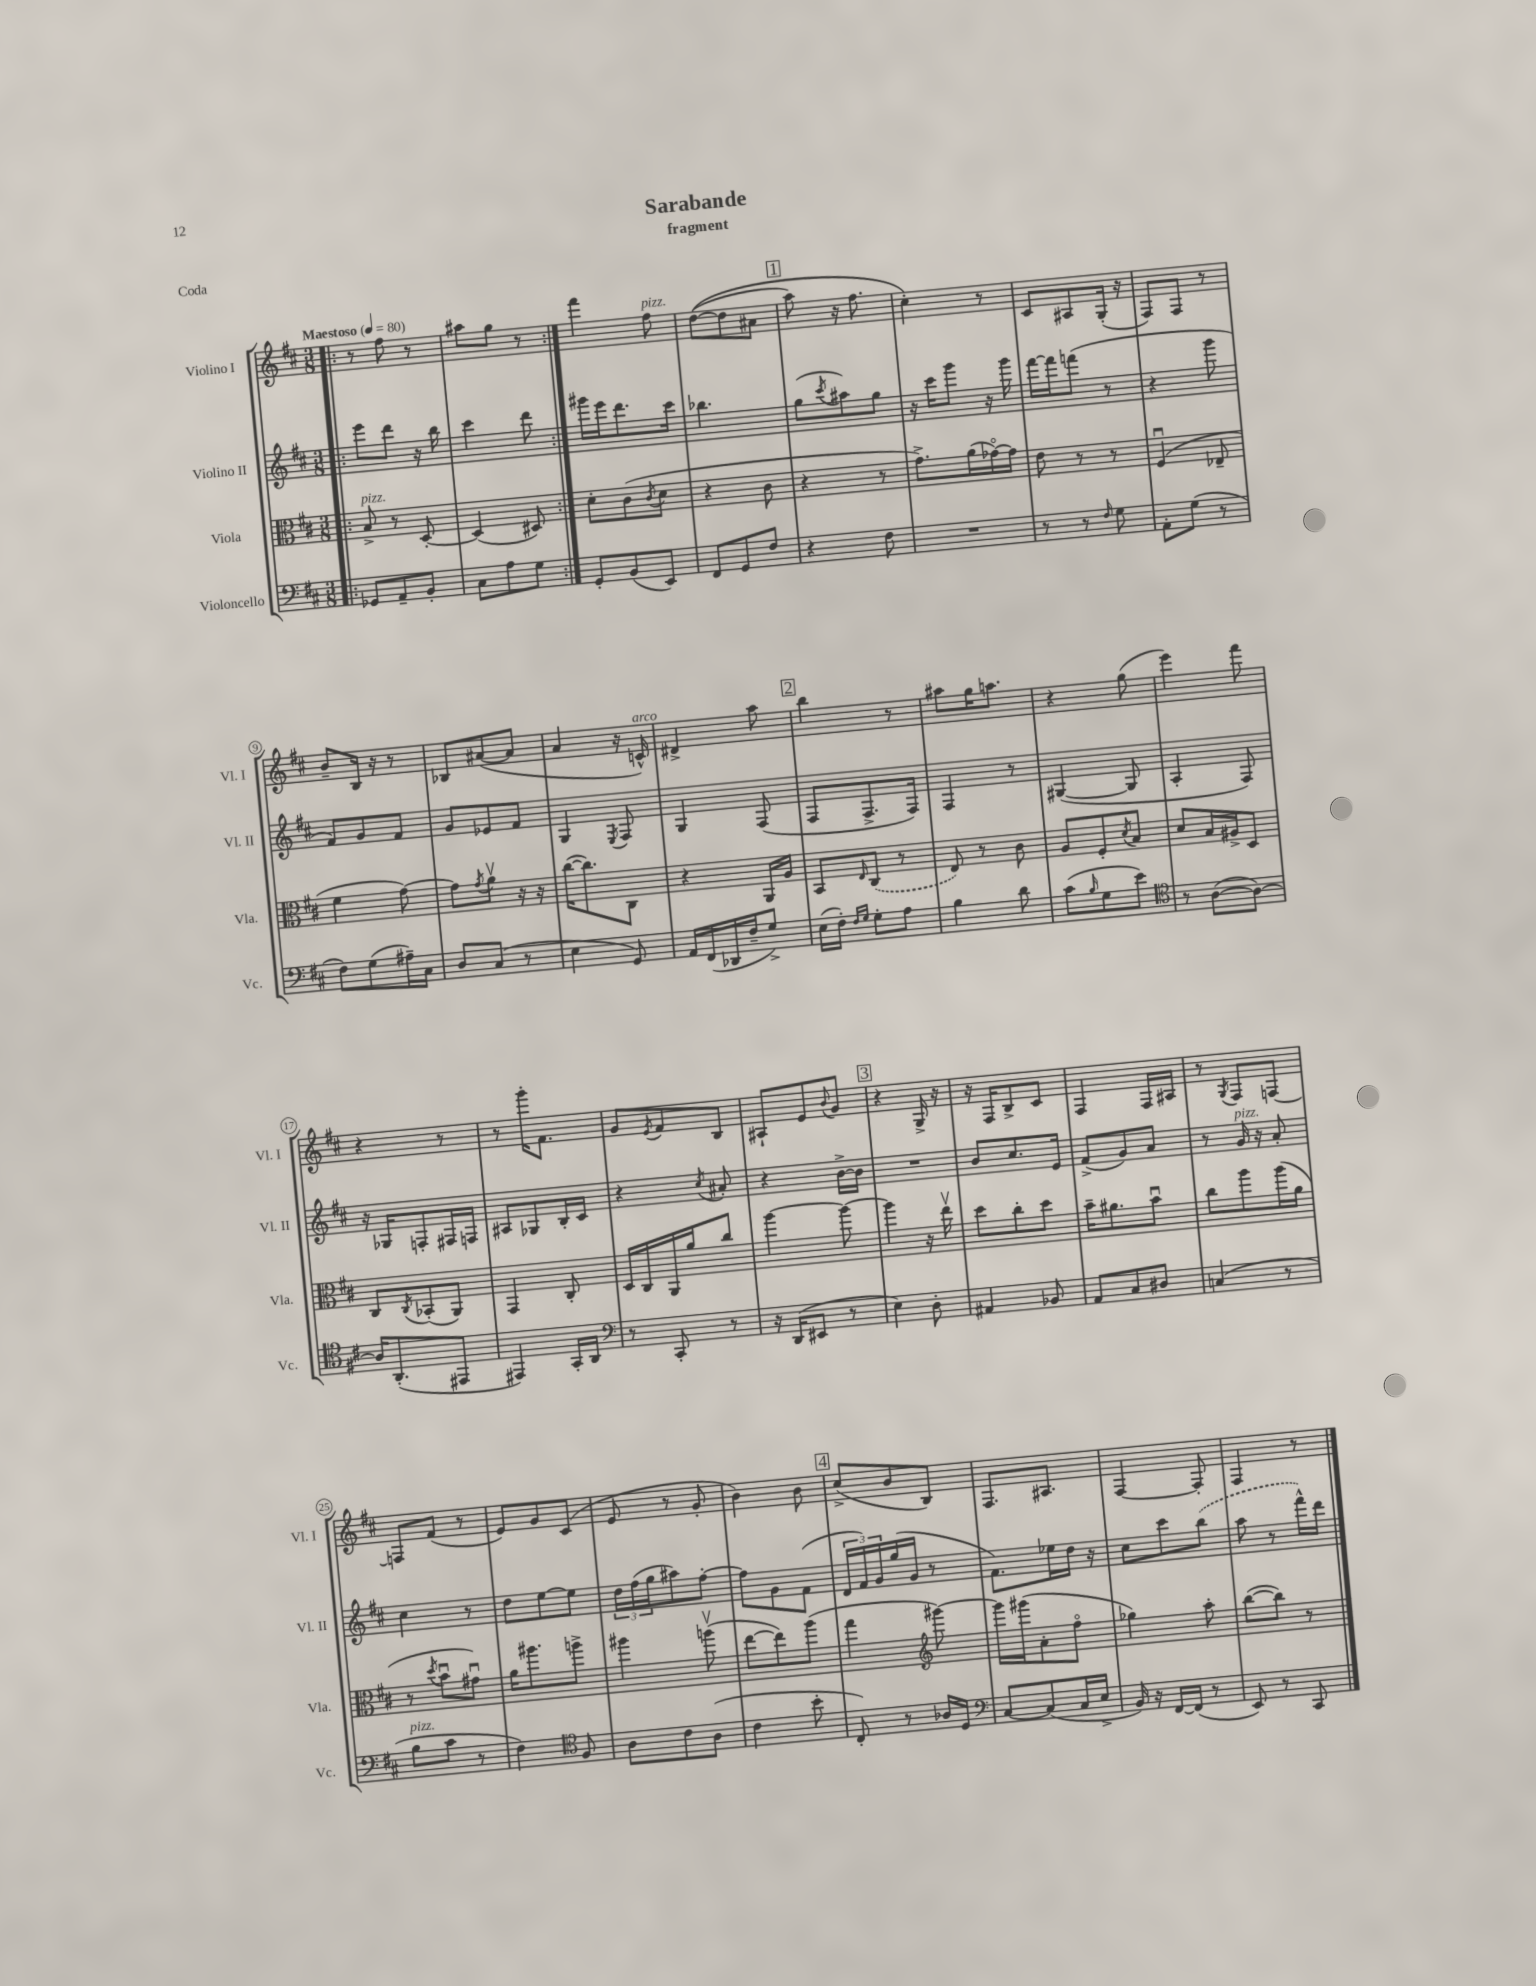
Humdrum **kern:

**kern	**kern	**kern	**kern
*staff4	*staff3	*staff2	*staff1
*clefF4	*clefC3	*clefG2	*clefG2
*k[f#c#]	*k[f#c#]	*k[f#c#]	*k[f#c#]
*M3/8	*M3/8	*M3/8	*M3/8
*MM80	*MM80	*MM80	*MM80
=!|:	=!|:	=!|:	=!|:
8GG-/L	8B^/	8eee\L	8r
8AA~/	8r	8ddd\J	8ff#\
8BB'/J	[8D'/	16r	8r
.	.	16bb\	.
=	=	=	=
8C#\L	(4D/]	4ccc#\	8aa#\L
8A\	.	.	8gg\J
8G\J	8D#/)	8ddd\	8r
=:|!	=:|!	=:|!	=:|!
8GG'/L	8d'\L	16ggg#\LL	4fff#\
.	.	16eee\J	.
(8BB/	(8c#\	8.ddd\	.
.	8qc#/	.	.
8EE/J)	8d\J	.	8ff#\
.	.	16ccc#\Jk	.
=	=	=	=
8FF#/L	4r	4.bb-\	&(([8dd\L
8GG/	.	.	8dd\]
8F#/J	8c#\	.	8a#\J
=	=	=	=
4r	4r	(8gg\L	8aa\)
.	.	8qccc#/	.
.	.	8aa#\)	16r
.	.	.	8.ff#\
8F#\	8r	8gg\J	.
=	=	=	=
4.r	8.g^\L)	16r	4cc#'\&)
.	.	16ccc#\LK	.
.	.	8ggg\J	.
.	(16a\L	.	.
.	[16g-o\)	16r	8r
.	16g-\]JJ	16ggg\	.
=	=	=	=
8r	8e\	[16fff#\LL	8c#/L
.	.	16fff#\]J	.
8r	8r	(8fff\J	8A#/
16qqF#/	.	.	.
8G\	8r	8r	(16G'/Jk
.	.	.	16r
=	=	=	=
8AA'\L	(4F#u/	4r	8F#/L)
(8G\J	.	.	8F#/J
8r	8E-~/	8ggg\	8r
=	=	=	=
8F#\L)	4f#\	8f#/L)	8b~/L
(8G\	.	8g/	16B/Jk
.	.	.	16r
16A#~\L)	[8g\)	8f#/J	8r
16C#\JJ	.	.	.
=	=	=	=
8D/L	8g\]L	8g/L	8B-/L
.	8qg/	.	.
(8C#/J	8av\J	8e-/	([8a#/
8r	16r	8f#/J	8a#/]J
.	16r	.	.
=	=	=	=
4E\	([16cc#\LK	4G/	4a/
.	8.cc#\])	.	.
.	.	8qE/	.
8GG/)	8C#\J	8F#/	16r
.	.	.	16c^^/)
=	=	=	=
16AA/LL	4r	4G/	4d#^/
(16FF#/	.	.	.
16DD-/	.	.	.
16F#~/J	.	.	.
8G^/J)	16AA/LL	(8F#/	8aa\
.	16A/JJ	.	.
=	=	=	=
(16E\LL	8BB/L	8F#/L	4bb\
16F#'\JJ)	.	.	.
16qqF#/LL	.	.	.
16qqG/JJ	16qqE/	.	.
8G'\L	(8C#/J	8.F#^/	.
8A\J	8r	.	8r
.	.	16F#/Jk)	.
=	=	=	=
4B\	8E/)	4F#/	8aa#\L
.	8r	.	16gg\K
.	.	.	8.aa\J
8d\	8c#\	8r	.
=	=	=	=
(8c#\L	8A/L	([4G#/	4r
16qqB/	.	.	.
8G\	8F#'/	.	.
.	8qd/	.	.
8e\J)	8B/J	8G#/]	(8gg\
=	=	=	=
*clefC4	*	*	*
8r	8d/L	4A'/	4eee\)
([8A\L	16B/L	.	.
.	16A#^/J	.	.
8A\_J)	8D/J	8F#/)	8fff#\
=	=	=	=
16A/]LK	8C#/L	16r	4r
(8.AA'/	.	16G-/LK	.
.	8qC#/	.	.
.	(8BB-'/	8F'/	.
8EE#/J	8AA/J)	16F#/L	8r
.	.	16F/JJ	.
=	=	=	=
4EE#/)	4GG/	8A#/L	8r
.	.	8G-/	16ggg'\LK
.	.	.	8.f#\J
16GG'/LL	8C#'/	16B'/L	.
16AA/JJ	.	16c#/JJ	.
=	=	=	=
*clefF4	*	*	*
8r	16D/LL	4r	8g/L
.	16C#/	.	.
.	.	.	8qe/
8CC#'/	16AA/	.	8f#/
.	16a/J	.	.
.	.	8qcc#/	.
8r	8cc#/J	8a#'/	8B/J
=	=	=	=
16r	[4aa\	4r	8A#`/L
(16DD/LK	.	.	.
8EE#/J	.	.	8e/
.	.	.	8qqb/
8r	8aa\_	[16b^\LL	8g/J
.	.	16b\]JJ	.
=	=	=	=
4E\)	4aa\]	4.r	4r
8D'\	16r	.	16G^/
.	16eev\	.	16r
=	=	=	=
4AA#/	8dd\L	8b/L	16r
.	.	.	16F#/LK
.	8cc#'\	8.cc#/	8B^/
8BB-/	8dd\J	.	8c#/J
.	.	16e/Jk	.
=	=	=	=
8AA/L	16b~\LK	(8f#^/L	4F#/
.	8.a#\	.	.
8C#/	.	8g/)	.
8D#/J	8bu\J	8a/J	16F#/LL
.	.	.	16A#/JJ
=	=	=	=
(4C/	8cc#\L	8r	8r
.	.	.	8qG/
.	8aa\	16g/	8F#/L
.	.	16r	.
8r	(16aa\L	8a'/	[8F/J
.	16a\JJ	.	.
=	=	=	=
8B\L	8r	4cc#\	8F/]L
.	8qdd/	.	.
8c#\J	8bu\L	.	(8f#/J
8r	8g#u\J)	8r	8r
=	=	=	=
4F#\)	16a\LK	8dd\L	8e/L)
.	8.aa#\	.	.
.	.	[8ee\	8g/
*clefC4	*	*	*
8F#/	8aa^\J	8ee\]J	(8c#/J
=	=	=	=
8A\L	4aa#\	24dd\LL	8e/
.	.	(24ff#\	.
.	.	24gg\J	.
8c#\	.	8aa#\)	8r
(8A\J	(8aav\	[8ff#'\J	8g'/
=	=	=	=
4c#\	[8ee\L	8ff#\]L	4b\)
.	8ee\])	8g\	.
8b'\	(8aa\J	(8f#\J	8b\
=	=	=	=
8C#'/)	4gg\	24d/LL	(8cc#^/L
.	.	24f#/)	.
.	.	24g/	.
8r	.	(16gg/	8b/
.	.	16g/JJ	.
*	*clefG2	*	*
16A-/LL	[8ggg#\)	8r	8B/J)
16D/JJ	.	.	.
=	=	=	=
*clefF4	*	*	*
[8C#/L	16ggg#\]LL	8.f#\L)	8.F#/L
.	(16ggg#\J	.	.
(8C#/]	8a'\	.	.
.	.	16ee-\L	8.A#/J
16C#/L	8ff#o\J	16dd\JJ	.
16E^/JJ	.	16r	.
=	=	=	=
16BB/)	4gg-\)	8cc#\L	[4F#/
16r	.	.	.
[16FF#/LL	.	8ccc#\	.
(16FF#/]JJ	.	.	.
8r	8aa'\	(8bb\J	8F#'/]
=	=	=	=
8EE/)	([8bb\L	8aa\	4F#/
8r	8bb\]J)	8r	.
8CC#/	8r	16fff#^^\LL)	8r
.	.	16ddd\JJ	.
==	==	==	==
*-	*-	*-	*-
